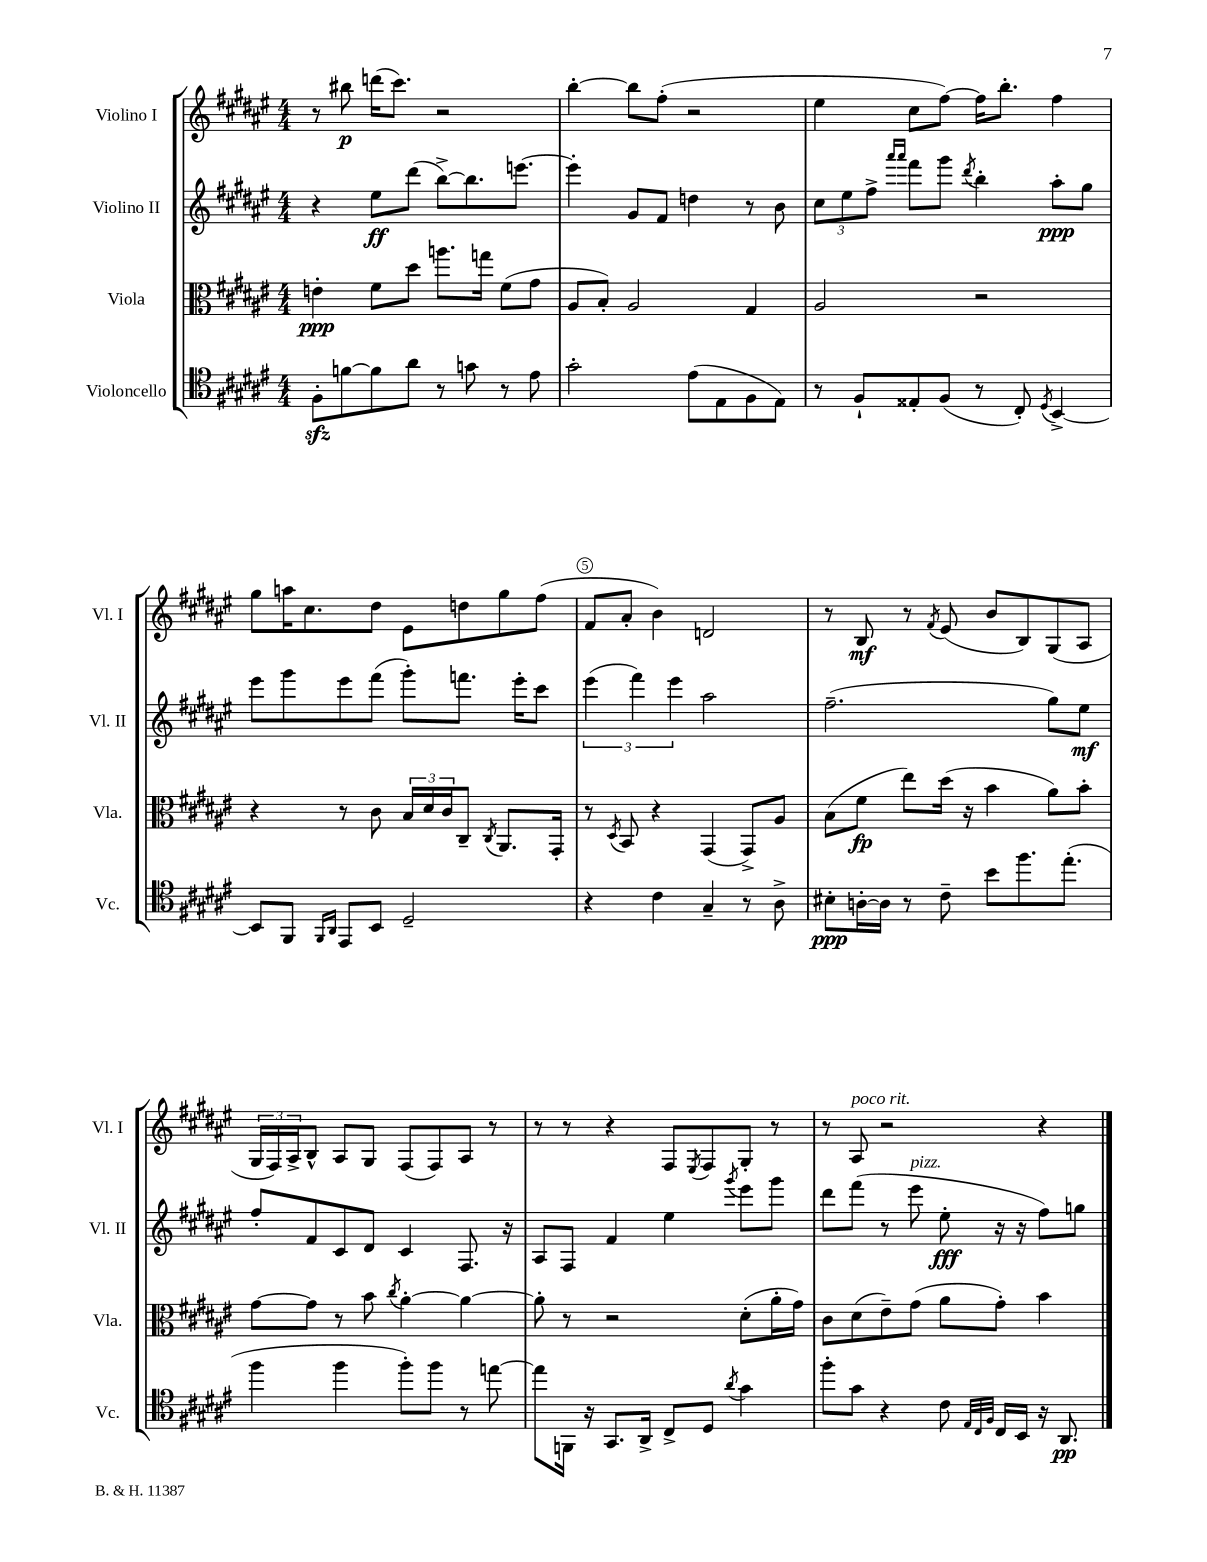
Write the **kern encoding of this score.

**kern	**dynam	**kern	**dynam	**kern	**dynam	**kern	**dynam
*part4	*part4	*part3	*part3	*part2	*part2	*part1	*part1
*staff4	*staff4	*staff3	*staff3	*staff2	*staff2	*staff1	*staff1
*I"Violoncello	*	*I"Viola	*	*I"Violino II	*	*I"Violino I	*
*I'Vc.	*	*I'Vla.	*	*I'Vl. II	*	*I'Vl. I	*
*clefC4	*	*clefC3	*	*clefG2	*	*clefG2	*
*k[f#c#g#d#a#e#]	*	*k[f#c#g#d#a#e#]	*	*k[f#c#g#d#a#e#]	*	*k[f#c#g#d#a#e#]	*
*M4/4	*	*M4/4	*	*M4/4	*	*M4/4	*
=1	=1	=1	=1	=1	=1	=1	=1
8F#zz'\L	.	4en'\	ppp	4r	.	8r	.
[8fn\	.	.	.	.	.	8bb#X\	p
8f\]	.	8f#\L	.	8ee#\L	ff	(16dddn\KL	.
.	.	.	.	.	.	8.ccc#\J)	.
8a#\J	.	8dd#\J	.	(8ddd#\J	.	.	.
8r	.	8.aan\L	.	[8bb^\L)	.	2r	.
8gn\	.	.	.	8.bb\]	.	.	.
.	.	16ggn\Jk	.	.	.	.	.
8r	.	(8f#\L	.	.	.	.	.
.	.	.	.	[8.eeen\J	.	.	.
8e#\	.	8g#\J	.	.	.	.	.
=2	=2	=2	=2	=2	=2	=2	=2
2g#'\	.	8A#/L	.	4eee'\]	.	[4bb'\	.
.	.	8B'/J)	.	.	.	.	.
.	.	2A#/	.	8g#/L	.	8bb\L]	.
.	.	.	.	8f#/J	.	(8ff#'\J	.
(8e#\L	.	.	.	4ddn\	.	2r	.
8E#\	.	.	.	.	.	.	.
8F#\	.	4G#/	.	8r	.	.	.
8E#\J)	.	.	.	8b\	.	.	.
=3	=3	=3	=3	=3	=3	=3	=3
8r	.	2A#/	.	12cc#\L	.	4ee#\	.
.	.	.	.	12ee#\	.	.	.
8F#`/L	.	.	.	.	.	.	.
.	.	.	.	12ff#^\J	.	.	.
.	.	.	.	16qqaaa#/LL	.	.	.
.	.	.	.	16qqaaa#/JJ	.	.	.
8E##X'/	.	.	.	8fff#\L	.	8cc#\L	.
(8F#/J	.	.	.	8ggg#\J	.	[8ff#\J)	.
.	.	.	.	8qddd#/	.	.	.
8r	.	2r	.	4bb'\	.	16ff#\KL]	.
.	.	.	.	.	.	8.bb'\J	.
8C#'/)	.	.	.	.	.	.	.
8qD#/	.	.	.	.	.	.	.
[4BB^/	.	.	.	8aa#'\L	ppp	4ff#\	.
.	.	.	.	8gg#\J	.	.	.
!!LO:LB:g=z
=4	=4	=4	=4	=4	=4	=4	=4
8BB/L]	.	4r	.	8eee#\L	.	8gg#\L	.
8FF#/J	.	.	.	8ggg#\	.	16aan\K	.
.	.	.	.	.	.	8.cc#\	.
16qqFF#/LL	.	.	.	.	.	.	.
16qqAA#/JJ	.	.	.	.	.	.	.
8EE#/L	.	8r	.	8eee#\	.	.	.
8BB/J	.	8c#\	.	(8fff#\J	.	8dd#\J	.
2D#~/	.	24B/LL	.	8ggg#'\L)	.	8e#\L	.
.	.	24d#/	.	.	.	.	.
.	.	24c#/J	.	.	.	.	.
.	.	8C#~/J	.	8.fffn\J	.	8ddn\	.
.	.	8qC#/	.	.	.	.	.
.	.	8.AA#/L	.	.	.	8gg#\	.
.	.	.	.	16eee#'\KL	.	.	.
.	.	.	.	8ccc#\J	.	(8ff#\J	.
.	.	16GG#'/Jk	.	.	.	.	.
=5	=5	=5	=5	=5	=5	=5	=5
4r	.	8r	.	(6eee#\	.	8f#/L	.
.	.	8qD#/	.	.	.	.	.
.	.	8BB/	.	.	.	8a#'/J	.
.	.	.	.	6fff#\)	.	.	.
4c#\	.	4r	.	.	.	4b\)	.
.	.	.	.	6eee#\	.	.	.
4G#~/	.	(4GG#/	.	2aa#\	.	2dn/	.
8r	.	8GG#^/L)	.	.	.	.	.
8A#^\	.	8A#/J	.	.	.	.	.
=6	=6	=6	=6	=6	=6	=6	=6
8B#X'\L	ppp	(8B\L	.	(2.ff#~\	.	8r	.
[16An'\L	.	8f#\J	fp	.	.	8B/	mf
16A\JJ]	.	.	.	.	.	.	.
8r	.	8ee#\L)	.	.	.	8r	.
.	.	.	.	.	.	8qf#/	.
8c#~\	.	(16dd#\Jk	.	.	.	(8e#/	.
.	.	16r	.	.	.	.	.
8b\L	.	4b\	.	.	.	8b/L	.
8.ff#\	.	.	.	.	.	8B/)	.
.	.	8a#\L)	.	8gg#\L)	.	(8G#/	.
(8.ee#'\J	.	.	.	.	.	.	.
.	.	8b'\J	.	8ee#\J	mf	8A#/J	.
!!LO:LB:g=z
=7	=7	=7	=7	=7	=7	=7	=7
4ff#\	.	[8g#\L	.	8ff#'/L	.	24G#/LL	.
.	.	.	.	.	.	24F#/)	.
.	.	.	.	.	.	24A#^/J	.
.	.	8g#\J]	.	8f#/	.	8B^^/J	.
4ff#\	.	8r	.	8c#/	.	8A#/L	.
.	.	8b\	.	8d#/J	.	8G#/J	.
.	.	8qcc#/	.	.	.	.	.
8ff#'\L)	.	[4a#'\	.	4c#/	.	(8F#/L	.
8ff#\J	.	.	.	.	.	8F#/)	.
8r	.	4a#\_	.	8.F#/	.	8A#/J	.
[8een\	.	.	.	.	.	8r	.
.	.	.	.	16r	.	.	.
=8	=8	=8	=8	=8	=8	=8	=8
8ee\L]	.	8a#'\]	.	8A#/L	.	8r	.
16FFn\Jk	.	8r	.	8F#/J	.	8r	.
16r	.	.	.	.	.	.	.
8.GG#/L	.	2r	.	4f#/	.	4r	.
16AA#^/Jk	.	.	.	.	.	.	.
8C#^/L	.	.	.	4ee#\	.	8F#/L	.
.	.	.	.	.	.	8qE#/	.
8D#/J	.	.	.	.	.	8F#/	.
8qa#/	.	.	.	8qggg#/	.	.	.
4g#\	.	(8d#'\L	.	8eee#\L	.	8G#'/J	.
.	.	16a#'\L	.	8ggg#\J	.	8r	.
.	.	16g#\JJ)	.	.	.	.	.
=9	=9	=9	=9	=9	=9	=9	=9
8ff#'\L	.	8c#\L	.	8ddd#\L	.	8r	.
!	!	!	!	!	!	!LO:TX:a:i:t=poco rit.	!
8g#\J	.	(8d#\	.	(8fff#\J	.	8A#/	.
4r	.	8e#~\)	.	8r	.	2r	.
!	!	!	!	!LO:TX:a:i:t=pizz.	!	!	!
.	.	(8g#\J	.	8eee#\	.	.	.
8c#\	.	8a#\L	.	8ee#'\	fff	.	.
32qqE#/LLL	.	.	.	.	.	.	.
32qqC#/	.	.	.	.	.	.	.
32qqF#/JJJ	.	.	.	.	.	.	.
16C#/LL	.	8g#'\J)	.	16r	.	.	.
16BB/JJ	.	.	.	16r	.	.	.
16r	.	4b\	.	8ff#\L)	.	4r	.
8.AA#/	pp	.	.	.	.	.	.
.	.	.	.	8ggn\J	.	.	.
==	==	==	==	==	==	==	==
*-	*-	*-	*-	*-	*-	*-	*-
